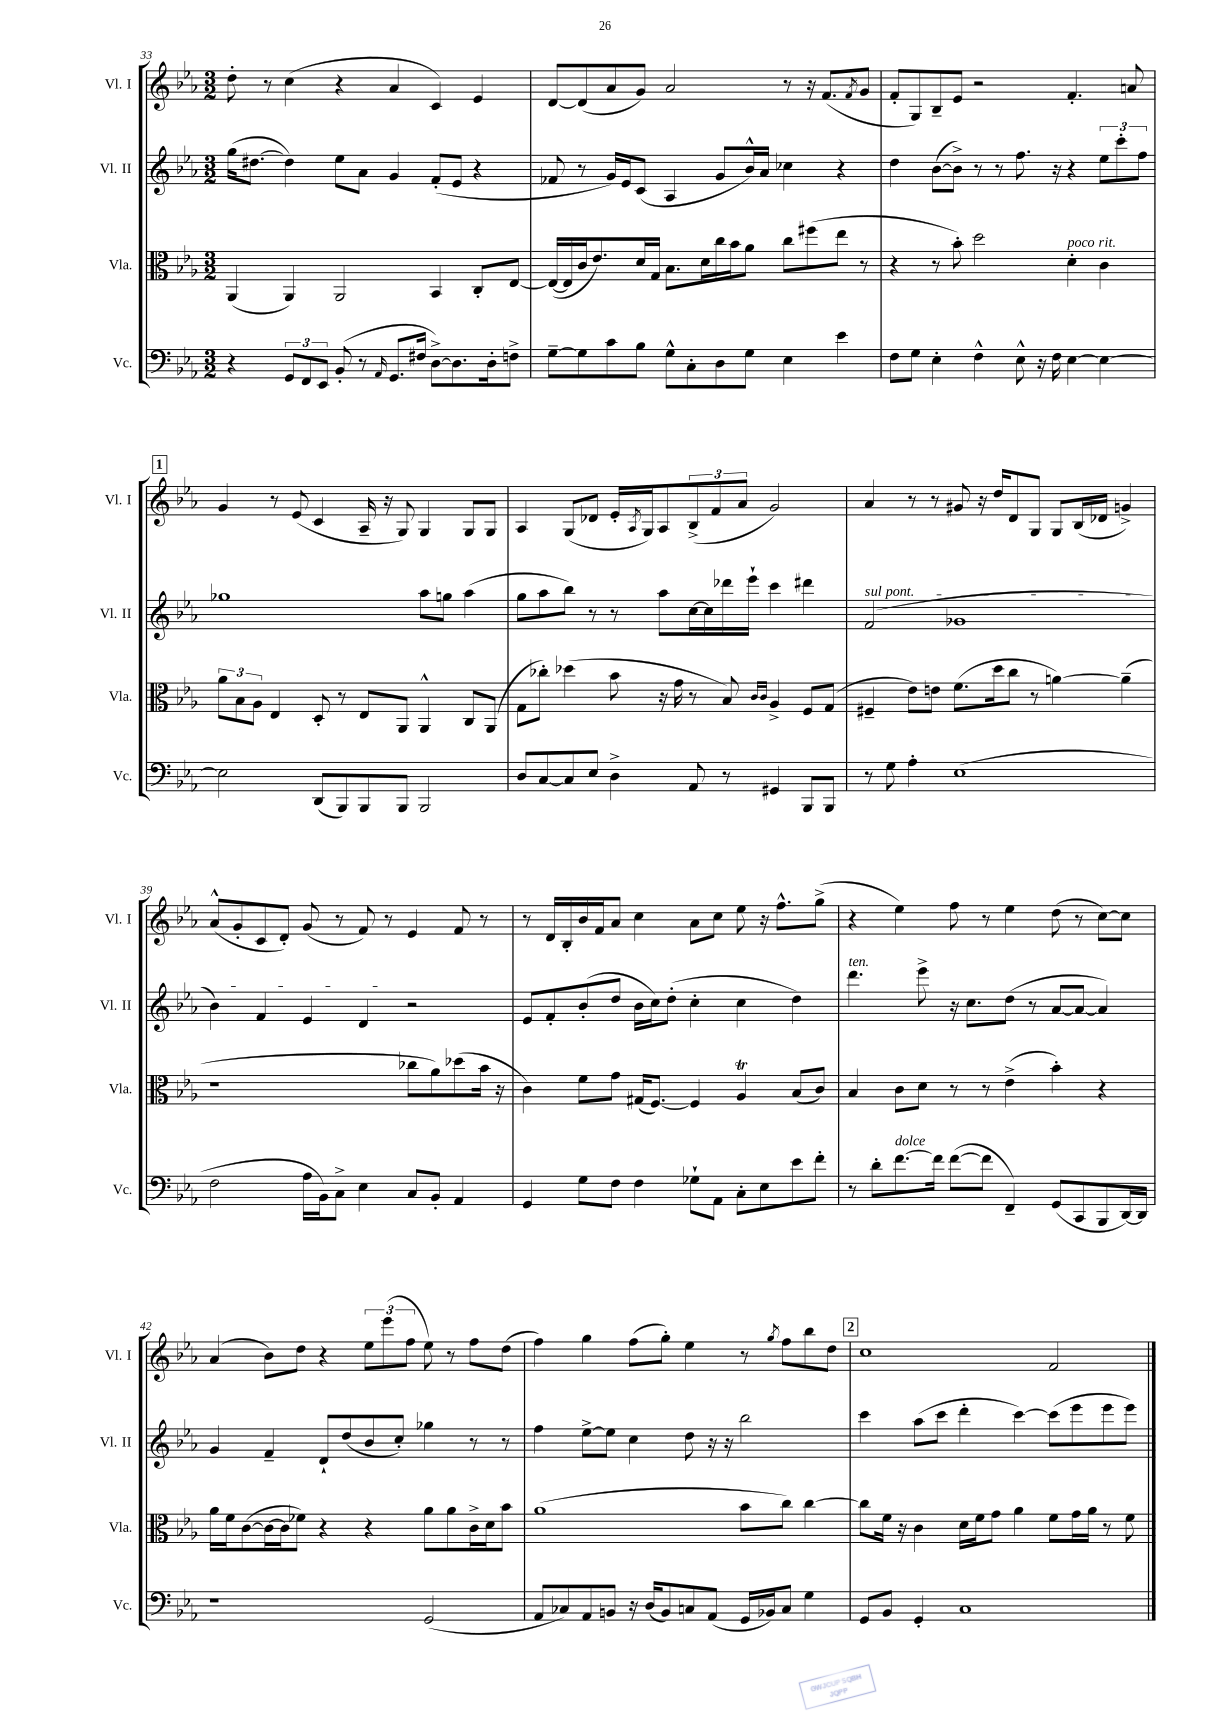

**kern	**kern	**kern	**kern
*staff4	*staff3	*staff2	*staff1
*clefF4	*clefC3	*clefG2	*clefG2
*k[b-e-a-]	*k[b-e-a-]	*k[b-e-a-]	*k[b-e-a-]
*M3/2	*M3/2	*M3/2	*M3/2
4r	(4AA-/	(16gg\LK	8dd'\
.	.	[8.dd#\J	.
.	.	.	8r
12GG/L	4AA-/)	4dd#\])	(4cc\
12FF/	.	.	.
12EE-/J	.	.	.
(8BB-'/	2AA-/	8ee-\L	4r
8r	.	8a-\J	.
16qqAA-/	.	.	.
8.GG/L	.	4g/	4a-/
16F#/Jk	.	.	.
[8D^\L)	4BB-/	(8f'/L	4c/)
8.D\]	.	8e-/J	.
.	8C'/L	4r	4e-/
16D'\k	.	.	.
8F^\J	[8E-/J	.	.
=	=	=	=
[8G~\L	(16E-/_LL	8f-/	[8d/L
.	16E-/]	.	.
8G\]	16c/J	8r	(8d/]
.	8.e-/)	.	.
8c\	.	16g/LL)	8a-/
.	.	16e-/J	.
8B-\J	16d/L	(8c/J	8g/J)
.	16G/JJ	.	.
8G^^\L	8.B-\L	4A-/	2a-/
8C'\	.	.	.
.	16d\L	.	.
8D\	16cc\	8g/L	.
.	16b-\J	.	.
8G\J	8a-\J	16b-^^/L)	.
.	.	16a-/JJ	.
4E-\	8cc\L	4cc-\	8r
.	(8ff#\	.	16r
.	.	.	(8.f/L
4e-\	8ee-\J	4r	.
.	.	.	8qf/
.	8r	.	8g/J
=	=	=	=
8F\L	4r	4dd\	8f'/L
8G\J	.	.	8G/)
4E-'\	8r	([8b-\L	8B-~/
.	8b-'\)	8b-^\]J)	8e-/J
4F^^\	2dd\	8r	2r
.	.	8r	.
8E-^^\	.	8.ff\	.
16r	.	.	.
16F\	.	16r	.
[4E-\	4d'\	4r	4.f'/
4E-\_	4c\	12ee-\L	.
.	.	12ccc'\	.
.	.	.	8a/
.	.	12ff\J	.
=	=	=	=
2E-\]	12a-\L	1gg-	4g/
.	12B-\	.	.
.	12A-\J	.	.
.	4E-/	.	8r
.	.	.	(8e-/
(8DD/L	8D'/	.	4c/
8BBB-/)	8r	.	.
8BBB-/	8E-/L	.	16A-~/
.	.	.	16r
8BBB-/J	8AA-/J	.	8G/)
2BBB-/	4AA-^^/	8aa-\L	4G/
.	.	8gg\J	.
.	8C/L	(4aa-\	8G/L
.	(8AA-/J	.	8G/J
=	=	=	=
8D/L	8G\L	8gg\L	4A-/
[8C/	8cc-'\J)	8aa-\	.
8C/]	(4dd-\	8bb-\J)	(8G/L
8E-/J	.	8r	8d-/J
4D^\	8b-\	8r	16e-'/LL
.	.	.	8qA-/
.	.	.	16G/J)
.	16r	8aa-\L	8A-/
.	16g\	.	.
8AA-/	8r	[16cc\L	(12B-^/
.	.	16cc\]	.
.	.	.	12f/
8r	8B-/)	16ddd-\	.
.	.	.	12a-/J
.	.	16eee-`\JJ	.
.	16qqc/LL	.	.
.	16qqc/JJ	.	.
4GG#/	4A-^/	4ccc\	2g/)
8BBB-/L	8F/L	4ddd#\	.
8BBB-/J	(8G/J	.	.
=	=	=	=
8r	4F#~/	(2f/	4a-/
8G\	.	.	.
4A-'\	8e-\L)	.	8r
.	8e\J	.	8r
(1E-	(8.f\L	1g-	8g#/
.	.	.	16r
.	16dd\k	.	16dd/LK
.	8cc\J	.	8d/
.	8r	.	8G/J
.	[4a\)	.	8G/L
.	.	.	(16B-/L
.	.	.	16d-/JJ
.	(4a~\]	.	4g^/)
=	=	=	=
2F\	1r	4b-\)	(8a-^^/L
.	.	.	8g'/
.	.	4f/	8c/
.	.	.	8d'/J)
16A-\LL	.	4e-/	(8g/
16BB-\J)	.	.	.
8C^\J	.	.	8r
4E-\	.	4d/	8f/)
.	.	.	8r
8C/L	8cc-\L	2r	4e-/
8BB-'/J	8a-\)	.	.
4AA-/	(8dd-\	.	8f/
.	16b-\Jk	.	8r
.	16r	.	.
=	=	=	=
4GG/	4c\)	8e-/L	8r
.	.	8f'/	16d/LL
.	.	.	16B-'/
8G\L	8f\L	(8b-'/	16b-/
.	.	.	16f/J
8F\J	8g\J	8dd/J	8a-/J
4F\	(16G#/LK	16b-\LL	4cc\
.	[8.F/J)	16cc\J)	.
.	.	(8dd'\J	.
8G-`\L	4F/]	4cc'\	8a-\L
8AA-\J	.	.	8cc\J
8C'\L	4A-/	4cc\	8ee-\
8E-\	.	.	16r
.	.	.	8.ff^^\L
8e-\	(8B-/L	4dd\)	.
8f'\J	8c/J)	.	(8gg^\J
=	=	=	=
8r	4B-/	4.ddd\	4r
8d'\L	.	.	.
[8.f\	8c\L	.	4ee-\)
.	8d\J	8eee-^\	.
16f\]Jk	.	.	.
([8f\L	8r	16r	8ff\
.	.	8.cc\L	.
8f\]J	8r	.	8r
4FF~/)	(4e-^\	(8dd\J	4ee-\
.	.	8r	.
(8GG/L	4b-'\)	[8a-/L	(8dd\
8CC/	.	8a-/_J	8r
8BBB-/	4r	4a-/])	[8cc\L)
[16DD/L)	.	.	8cc\]J
16DD/]JJ	.	.	.
=	=	=	=
1r	16a-\LL	4g/	(4a-/
.	16f\J	.	.
.	([8c\	.	.
.	16c\_L	4f~/	8b-\L)
.	16c\]J	.	.
.	8f-\J)	.	8dd\J
.	4r	8d`/L	4r
.	.	(8dd/	.
.	4r	8b-/	12ee-\L
.	.	.	(12eee-\
.	.	8cc'/J)	.
.	.	.	12ff\J
(2GG/	8a-\L	4gg-\	8ee-\)
.	8a-\	.	8r
.	16c^\L	8r	8ff\L
.	16d\J	.	.
.	8b-\J	8r	(8dd\J
=	=	=	=
8AA-/L	(1a-	4ff\	4ff\)
8C-/)	.	.	.
8AA-/	.	[8ee-^\L	4gg\
8BB/J	.	8ee-\]J	.
16r	.	4cc\	(8ff\L
(16D/LK	.	.	.
8BB/)	.	.	8gg'\J)
8C/	.	8dd\	4ee-\
(8AA-/J	.	16r	.
.	.	16r	.
16GG/LL	8b-\L	2bb-\	8r
16BB-/J)	.	.	.
.	.	.	8qgg/
8C/J	8cc\J)	.	8ff\L
4G\	[4cc\	.	8bb-\
.	.	.	8dd\J
=	=	=	=
8GG/L	8cc\]L	4ccc\	1cc
8BB-/J	16f\Jk	.	.
.	16r	.	.
4GG'/	4c\	(8aa-\L	.
.	.	8ccc\J	.
1C	16d\LL	4ddd'\	.
.	16f\J	.	.
.	8g\J	.	.
.	4a-\	[4ccc\)	.
.	8f\L	(8ccc\]L	2f/
.	16g\L	8eee-\	.
.	16a-\JJ	.	.
.	8r	8eee-\	.
.	8f\	8eee-\J)	.
==	==	==	==
*-	*-	*-	*-
